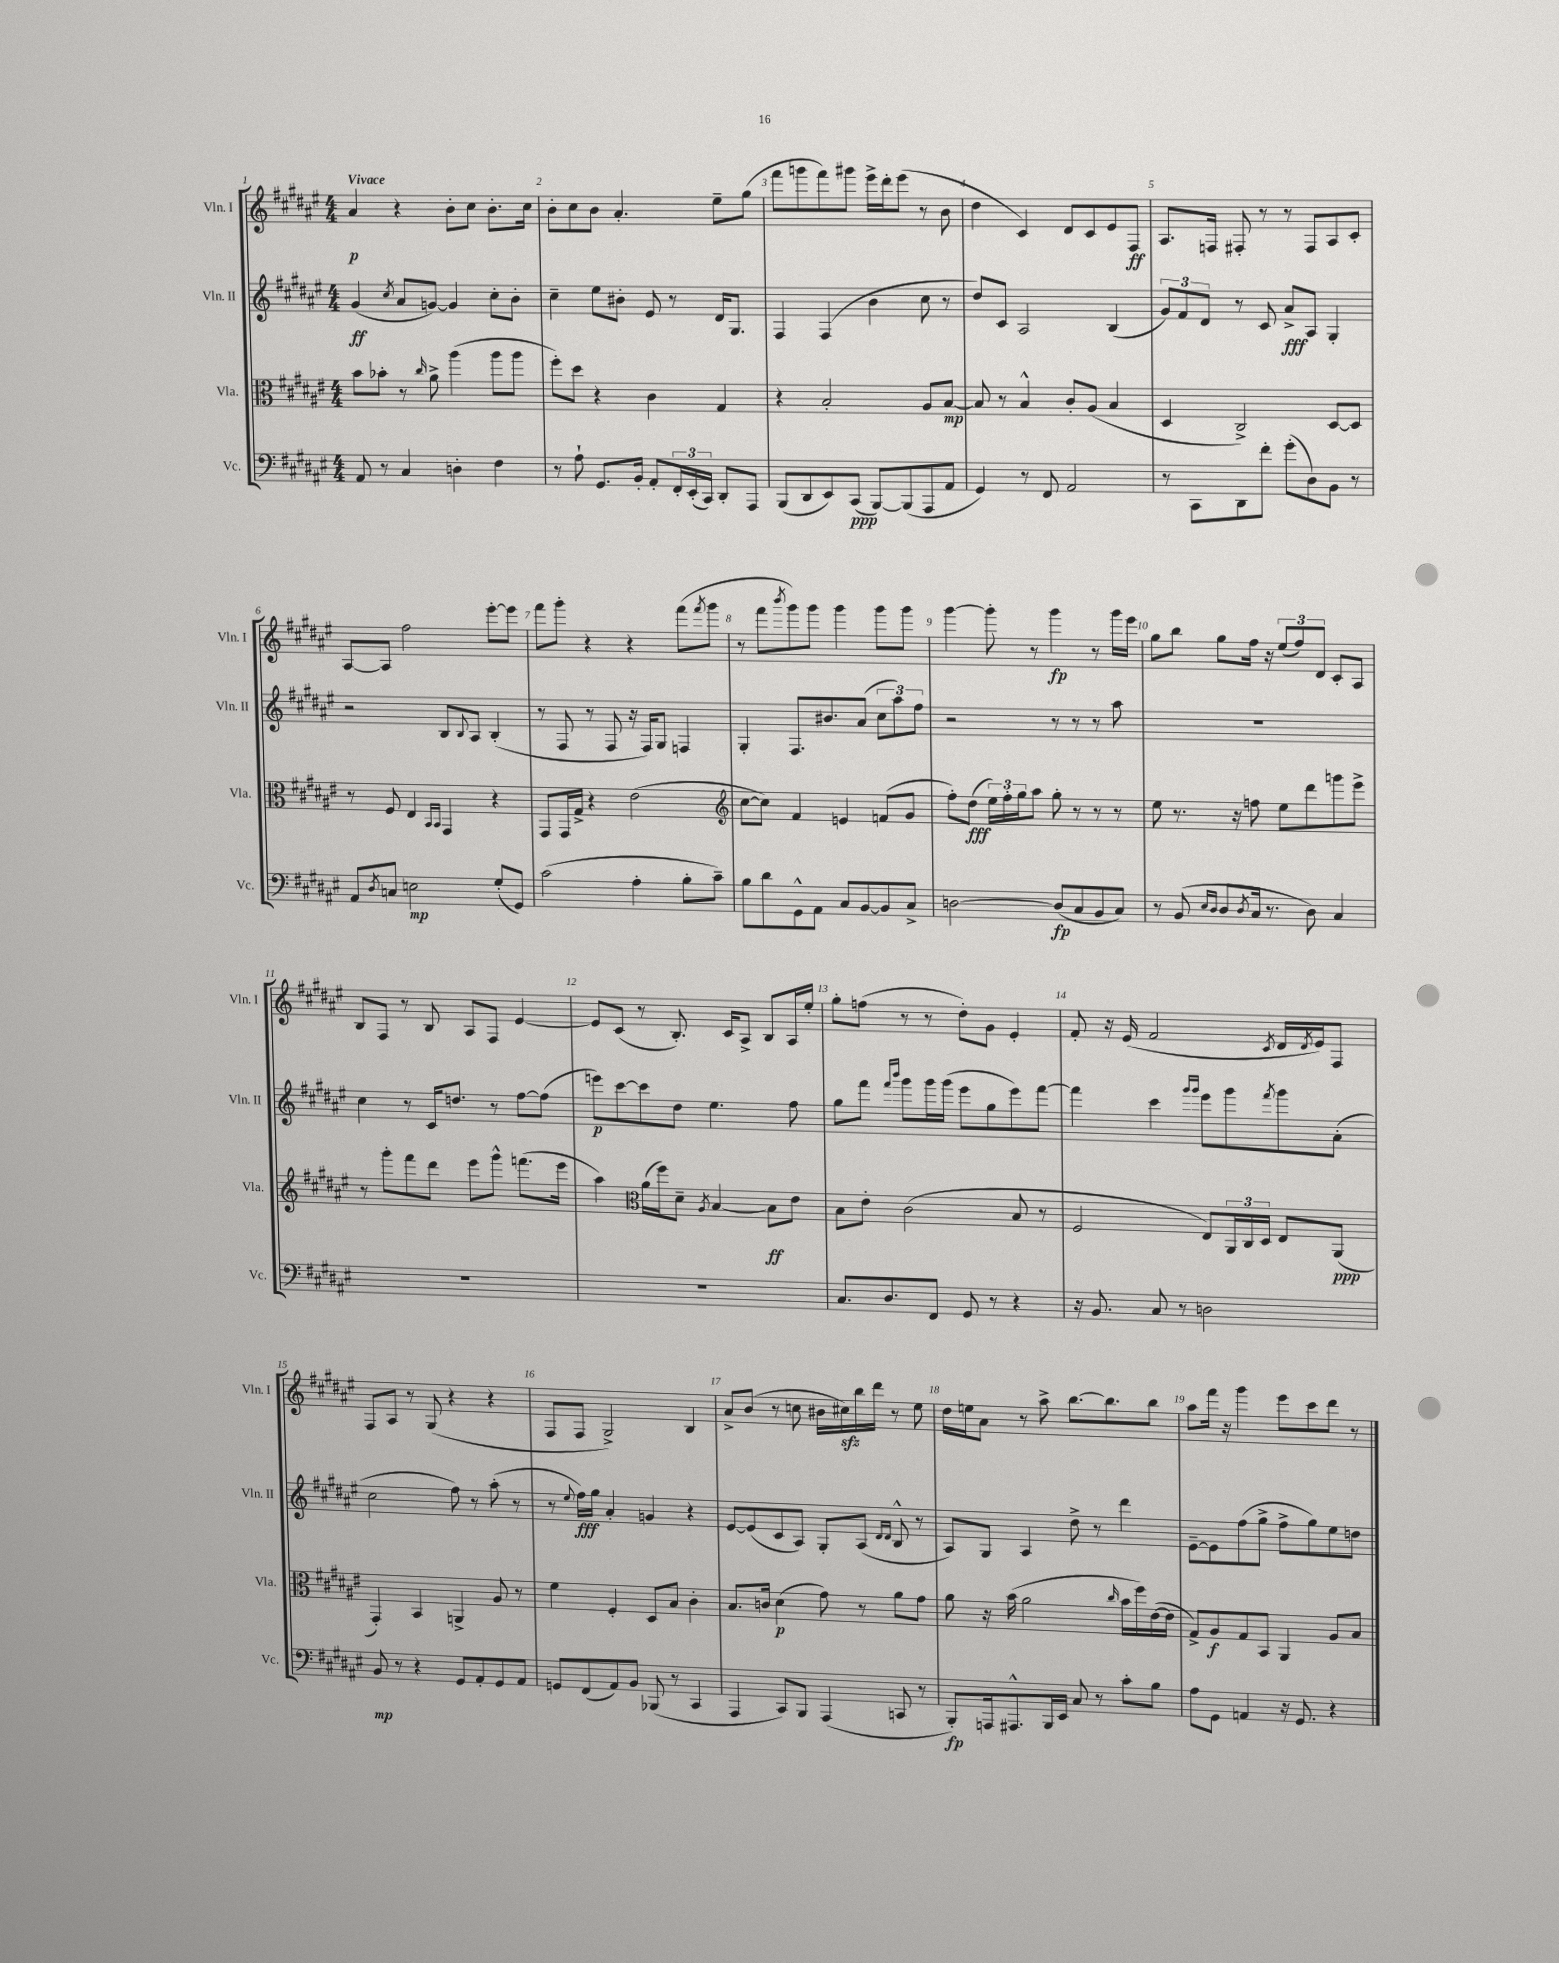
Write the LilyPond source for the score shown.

<<
\new StaffGroup <<
\new Staff = "s0" \with { instrumentName = "Vln. I" shortInstrumentName = "Vln. I" } {
    \clef treble \key fis \major \numericTimeSignature \time 4/4 \tempo "Vivace"
    ais'4\p r4 b'8-. cis''8 b'8.-. cis''16 |
    b'8-. cis''8 b'8 ais'4.-. eis''8-- gis''8( |
    fis'''8 g'''8 fis'''8) gis'''8 eis'''16-> dis'''16-. eis'''8( r8 b'8 |
    dis''4 cis'4) dis'8 cis'8 eis'8 fis8\ff |
    ais8. f16 fis8-. r8 r8 fis8 ais8 cis'8-. |
    ais8~ ais8 fis''2 eis'''8~-. eis'''8 |
    fis'''8 gis'''8-. r4 r4 fis'''8( \acciaccatura { fis'''8 } gis'''8 |
    r8 fis'''8 \acciaccatura { b'''8 } gis'''8) gis'''8 gis'''4 gis'''8 gis'''8 |
    gis'''4~ gis'''8-. r8 gis'''4\fp r8 gis'''16 eis'''16 |
    gis''8 b''8 gis''8 fis''16 r16 \tuplet 3/2 { eis''8( fis''8) dis'8 } cis'8-. ais8 |
    b8 fis8 r8 b8 ais8 fis8 eis'4~ |
    eis'8 cis'8( r8 b8.-.) cis'16 ais8-> b8 ais16 eis''16-. |
    gis''8-. f''8( r8 r8 dis''8-.) gis'8 eis'4-. |
    fis'8-. r16 eis'16( fis'2 \acciaccatura { cis'8 } dis'16 \acciaccatura { dis'8 } eis'16) fis8 |
    fis8 ais8 r8 gis8( r4 r4 |
    fis8 fis8 gis2->) b4 |
    ais'8-> b'8( r8 c''8 bis'16 cis''16\sfz) b''16 dis'''16 r8 eis''8 |
    dis''16 e''16 ais'8 r8 ais''8-> b''8.~ b''8. b''8 |
    ais''8 fis'''16 r16 gis'''4 eis'''8 cis'''8 dis'''8 r8 \bar "|." |
}
\new Staff = "s1" \with { instrumentName = "Vln. II" shortInstrumentName = "Vln. II" } {
    \clef treble \key fis \major \numericTimeSignature \time 4/4
    gis'4\ff( \acciaccatura { cis''8 } ais'8 g'8~) g'4 cis''8-. b'8-. |
    cis''4-- eis''8 bis'8-. eis'8 r8 dis'16 gis8. |
    fis4 fis4( b'4 cis''8 r8 |
    dis''8) cis'8 ais2 b4( |
    \tuplet 3/2 { gis'8) fis'8 dis'8 } r8 cis'8 ais'8->\fff ais8 gis4-. |
    r2 b8 \appoggiatura { b8 } ais8 b4-.( |
    r8 fis8 r8 fis8 r16 fis16) gis8 f4 |
    gis4-. fis8. bis'8. ais'8( \tuplet 3/2 { cis''8 ais''8) fis''8 } |
    r2 r8 r8 r8 ais''8 |
    R1 |
    cis''4 r8 cis'16 d''8. r8 fis''8~ fis''8( |
    e'''8\p) cis'''8~ cis'''8 dis''8 eis''4. fis''8 |
    gis''8 fis'''8 \grace { fis'''16 b'''16 } gis'''8 gis'''16 gis'''16( eis'''8 gis''8 eis'''8) fis'''8~ |
    fis'''4 cis'''4 \grace { gis'''16 gis'''16 } eis'''8 gis'''8 \acciaccatura { fis'''8 } gis'''8 ais'8-.( |
    cis''2 fis''8) r8 ais''8-.( r8 |
    r8 \appoggiatura { eis''8 } fis''16\fff) gis''16 ais'4-. g'4 r4 |
    eis'8~ eis'8( cis'8 ais8) gis8-. ais8( \grace { dis'16 dis'16 } b8-^ r8 |
    ais8) gis8 ais4 dis''8-> r8 dis'''4 |
    eis'8~-- eis'8 fis''8( gis''8-> fis''8-> gis''8) eis''8 d''8 \bar "|." |
}
\new Staff = "s2" \with { instrumentName = "Vla." shortInstrumentName = "Vla." } {
    \clef alto \key fis \major \numericTimeSignature \time 4/4
    b'8 bes'8-. r8 \grace { cis''16 } ais'8-> ais''4( ais''8 ais''8 |
    fis''8-.) dis''8 r4 cis'4 gis4 |
    r4 b2-. ais8 b8~\mp |
    b8 r8 b4-^ cis'8-. ais8( b4 |
    dis4 cis2->) dis8~ dis8 |
    r8 fis8 eis4 \grace { b,16 b,16 } gis,4 r4 |
    gis,8 gis,16 gis16-> r4 eis'2( |
    \clef treble cis''8~ cis''8) fis'4 e'4 f'8( gis'8 |
    fis''8-.) dis''8\fff( \tuplet 3/2 { eis''16) fis''16-. gis''16 } ais''8 gis''8-. r8 r8 r8 |
    eis''8 r8. r16 f''8 eis''8 dis'''8 g'''8 eis'''8-> |
    r8 gis'''8-. fis'''8 dis'''8 eis'''8 gis'''8-^ f'''8.( eis'''16 |
    ais''4) \clef alto ais'16( fis''16) dis'8-- \acciaccatura { ais8 } b4~ b8\ff eis'8 |
    b8 eis'8-. cis'2( b8 r8 |
    fis2 eis8) \tuplet 3/2 { ais,16 cis16 dis16 } eis8 ais,8\ppp( |
    gis,4-.) b,4 a,4-> ais8 r8 |
    fis'4 fis4-. dis8 b8 cis'4-. |
    b8. c'16 dis'4\p( gis'8) r8 ais'8 gis'8 |
    ais'8 r16 b'16( ais'2 \grace { cis''16 } b'16 fis''16) eis'16~( eis'16 |
    gis8->) ais8\f gis8 b,8 ais,4 ais8 b8 \bar "|." |
}
\new Staff = "s3" \with { instrumentName = "Vc." shortInstrumentName = "Vc." } {
    \clef bass \key fis \major \numericTimeSignature \time 4/4
    ais,8 r8 cis4 d4-. fis4 |
    r8 ais8-! gis,8. b,16-. ais,8-. \tuplet 3/2 { fis,16-. eis,16-.( cis,16) } dis,8-. ais,,8 |
    b,,8( dis,8 eis,8) cis,8\ppp( b,,8~) b,,8( ais,,8 ais,8 |
    gis,4) r8 fis,8 ais,2 |
    r8 cis,8 dis,8 fis'8-. gis'8-.( dis8) b,8 r8 |
    ais,8 \acciaccatura { dis8 } c8 e2\mp gis8-.( gis,8) |
    cis'2( ais4-. b8-. cis'8--) |
    b8 dis'8 gis,8-^ ais,8 cis8 b,8~ b,8 cis8-> |
    d2~ d8\fp( cis8 b,8 cis8) |
    r8 b,8( \grace { eis16 dis16 } dis8 \acciaccatura { dis8 } cis16 r8. dis8) cis4 |
    R1 |
    R1 |
    cis8. dis8. fis,8 gis,8 r8 r4 |
    r16 b,8. cis8 r8 d2 |
    b,8\mp r8 r4 gis,8 ais,8-. gis,8 ais,8 |
    g,8 fis,8( ais,8) b,8 bes,,8( r8 cis,4 |
    ais,,4 cis,8) b,,8 ais,,4( c,8 r8 |
    b,,8-.\fp) a,,16 ais,,8.-^ b,,16 eis,16 cis8 r8 cis'8-. b8 |
    ais8 gis,8 a,4 r16 gis,8. r4 \bar "|." |
}
>>
>>
\layout { \context { \Score \override BarNumber.break-visibility = ##(#f #t #t) barNumberVisibility = #all-bar-numbers-visible } }
